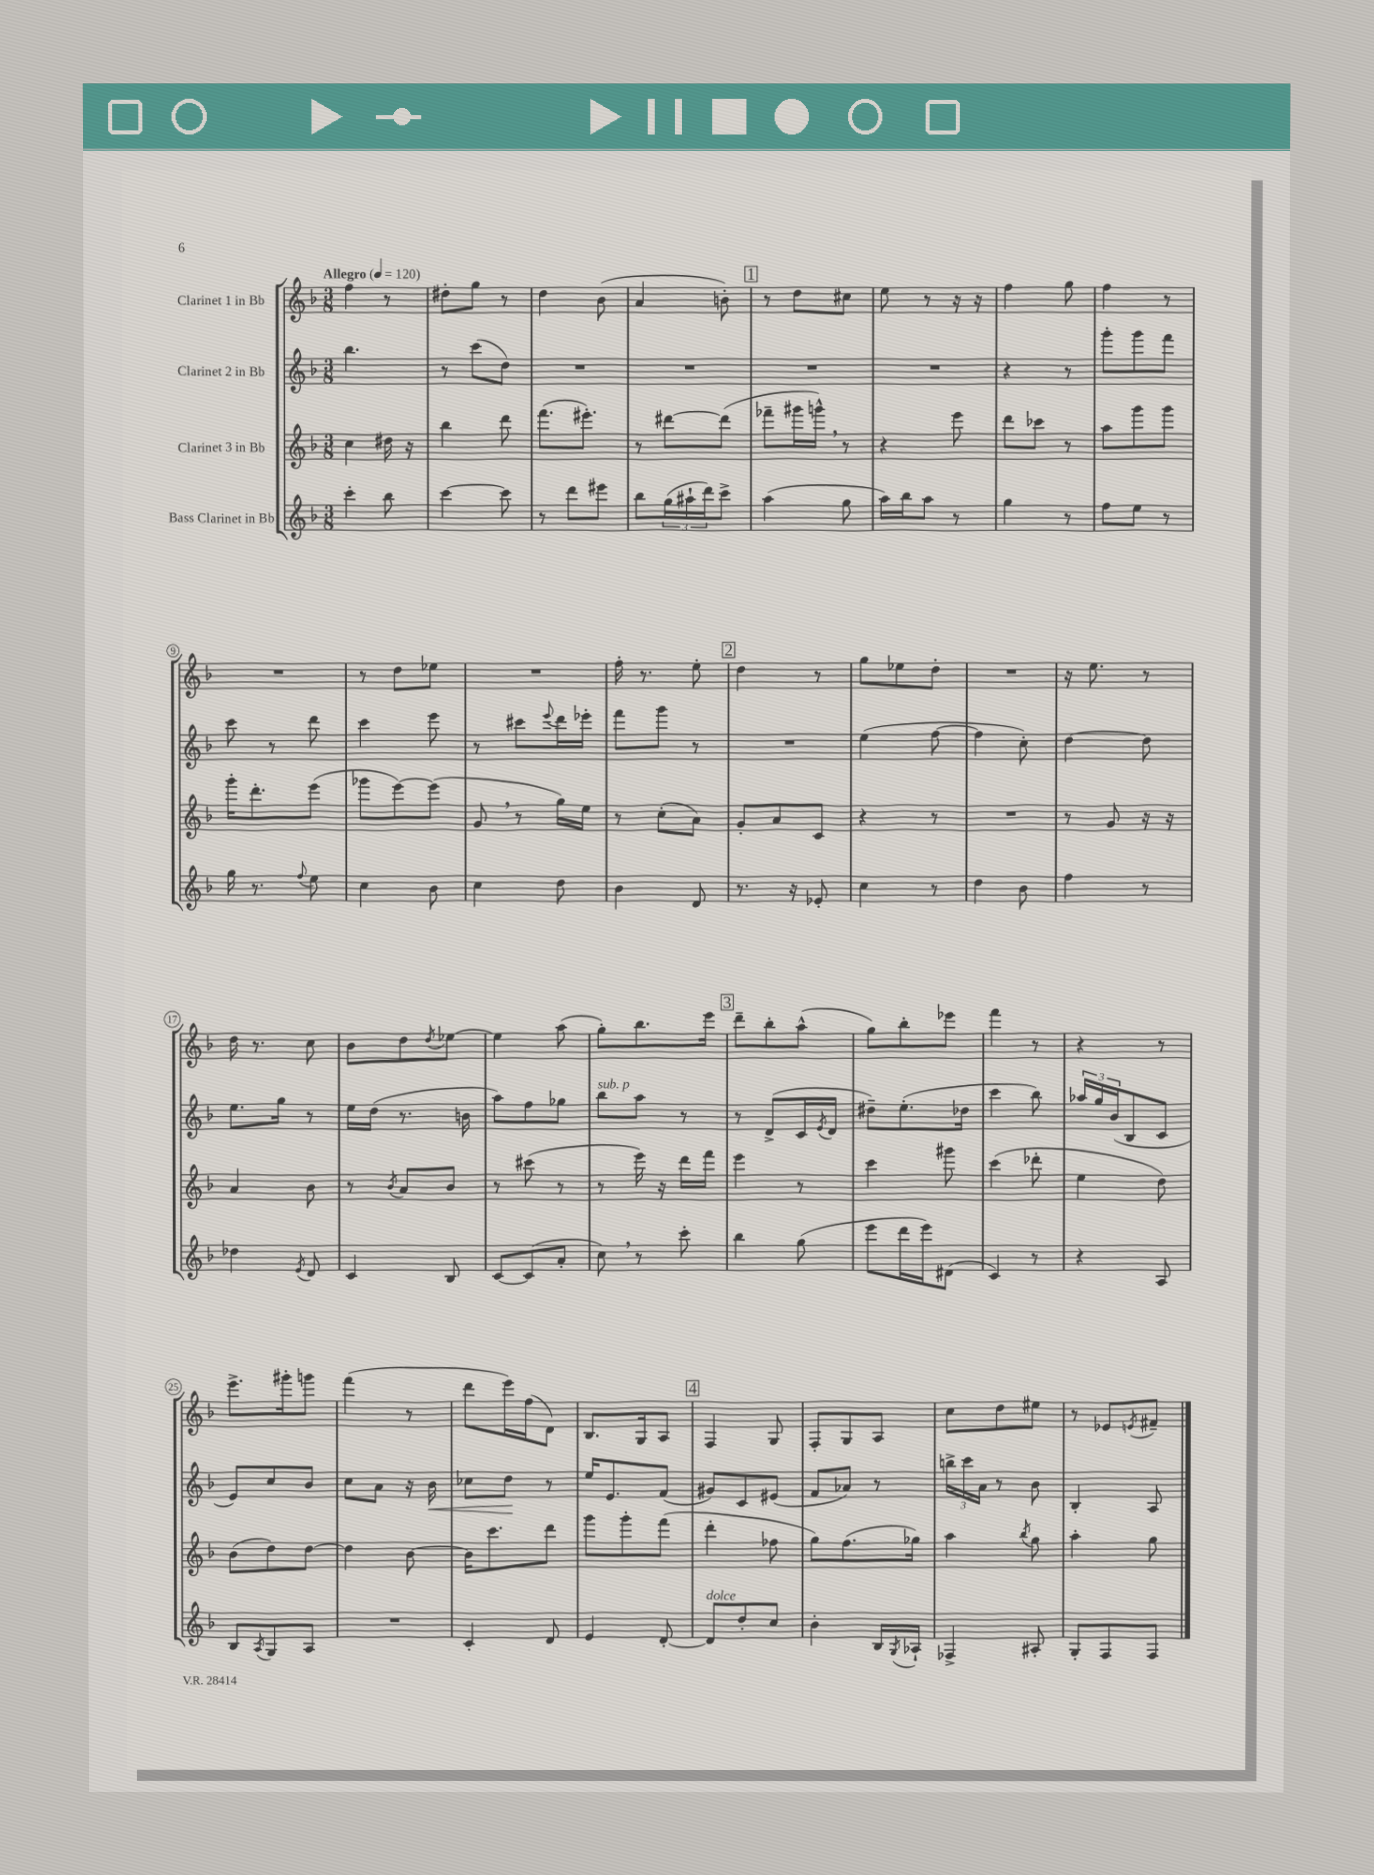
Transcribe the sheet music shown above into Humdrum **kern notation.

**kern	**kern	**kern	**dynam	**kern
*part4	*part3	*part2	*part2	*part1
*staff4	*staff3	*staff2	*staff2	*staff1
*I"Bass Clarinet in Bb	*I"Clarinet 3 in Bb	*I"Clarinet 2 in Bb	*	*I"Clarinet 1 in Bb
*clefG2	*clefG2	*clefG2	*	*clefG2
*k[b-]	*k[b-]	*k[b-]	*	*k[b-]
*M3/8	*M3/8	*M3/8	*	*M3/8
*MM120	*MM120	*MM120	*	*MM120
=1	=1	=1	=1	=1
!	!	!	!	!LO:TX:a:B:t=Allegro
4ccc'\	4cc\	4.bb-\	.	4ff\
8bb-\	16dd#X\	.	.	8r
.	16r	.	.	.
=2	=2	=2	=2	=2
[4ccc\	4bb-\	8r	.	8dd#X'\L
.	.	(8ccc\L	.	8gg\J
8ccc\]	8ddd\	8dd\J)	.	8r
=3	=3	=3	=3	=3
8r	(8.fff\L	4.r	.	4dd\
8ddd\L	.	.	.	.
.	8.eee#X'\J)	.	.	.
8eee#X\J	.	.	.	(8b-\
=4	=4	=4	=4	=4
8bb-\L	8r	4.r	.	4a/
(24gg\L	[8ddd#X\L	.	.	.
24aa#X`\	.	.	.	.
24ddd\J)	.	.	.	.
8ccc^\J	(8ddd#\J]	.	.	8bn'\)
!!LO:REH:place=s1:t=1
=5	=5	=5	=5	=5
(4aa\	8fff-X~\L	4.r	.	8r
.	16ggg#X\L	.	.	8dd\L
.	16gggn^^,\JJ)	.	.	.
8gg\	8r	.	.	8cc#X\J
=6	=6	=6	=6	=6
16aa\LL)	4r	4.r	.	8ee\
16bb-\J	.	.	.	.
8aa\J	.	.	.	8r
8r	8eee\	.	.	16r
.	.	.	.	16r
=7	=7	=7	=7	=7
4gg\	8ddd\L	4r	.	4ff\
.	8ccc-X\J	.	.	.
8r	8r	8r	.	8gg\
=8	=8	=8	=8	=8
8ff\L	8aa\L	8ggg'\L	.	4ff\
8ee\J	8ggg\	8ggg\	.	.
8r	8ggg\J	8fff\J	.	8r
!!LO:LB:g=z
=9	=9	=9	=9	=9
16gg\	16ggg'\KL	8ccc\	.	4.r
8.r	8.ddd'\	.	.	.
.	.	8r	.	.
8qqff/	.	.	.	.
8ee\	(8eee\J	8ddd\	.	.
=10	=10	=10	=10	=10
4cc\	8ggg-X\L	4ccc\	.	8r
.	[8eee\)	.	.	8dd\L
8b-\	(8eee\J]	8eee\	.	8ee-X\J
=11	=11	=11	=11	=11
4cc\	8g,/	8r	.	4.r
.	8r	8ccc#X\L	.	.
.	.	8qqeee/	.	.
8dd\	16gg\LL)	16ddd\L	.	.
.	16ee\JJ	16eee-X'\JJ	.	.
=12	=12	=12	=12	=12
4b-\	8r	8fff\L	.	16ff'\
.	.	.	.	8.r
.	(8cc'\L	8ggg\J	.	.
8d/	8a\J)	8r	.	8ee'\
!!LO:REH:place=s1:t=2
=13	=13	=13	=13	=13
8.r	8g'/L	4.r	.	4dd\
.	8a/	.	.	.
16r	.	.	.	.
8e-X'/	8c/J	.	.	8r
=14	=14	=14	=14	=14
4cc\	4r	(4ee\	.	8gg\L
.	.	.	.	8ee-X\
8r	8r	[8ff\	.	8dd'\J
=15	=15	=15	=15	=15
4dd\	4.r	4ff\]	.	4.r
8b-\	.	8cc'\)	.	.
=16	=16	=16	=16	=16
4ff\	8r	[4dd\	.	16r
.	.	.	.	8.ee\
.	8g/	.	.	.
8r	16r	8dd\]	.	8r
.	16r	.	.	.
!!LO:LB:g=z
=17	=17	=17	=17	=17
4dd-X\	4a/	8.ee\L	.	16dd\
.	.	.	.	8.r
.	.	16gg\Jk	.	.
8qe/	.	.	.	.
8d/	8b-\	8r	.	8cc\
=18	=18	=18	=18	=18
4c/	8r	16ee\LL	.	8b-\L
.	.	(16dd\JJ	.	.
.	8qb-/	.	.	.
.	8a/L	8.r	.	8dd\
.	.	.	.	8qdd/
8B-/	8b-/J	.	.	[8ee-X\J
.	.	16bn\	.	.
=19	=19	=19	=19	=19
[8c/L	8r	8aa\L)	.	4ee-\]
(8c/]	(8ccc#X\	8ff\	.	.
8a'/J	8r	8gg-X\J	.	(8aa\
=20	=20	=20	=20	=20
!	!	!LO:TX:a:i:t=sub. p	!	!
8cc,\)	8r	8bb-\L	.	8gg'\L)
8r	16eee\)	8aa\J	.	8.bb-\
.	16r	.	.	.
8ccc'\	16ddd\LL	8r	.	.
.	16fff\JJ	.	.	16eee\Jk
!!LO:REH:place=s1:t=3
=21	=21	=21	=21	=21
4bb-\	4eee\	8r	.	8ddd~\L
.	.	(8d^/L	.	8bb-'\
(8gg\	8r	16c/L	.	(8aa^^\J
.	.	8qe/	.	.
.	.	16d/JJ	.	.
=22	=22	=22	=22	=22
8eee\L	4ccc\	8dd#X~\L)	.	8gg\L)
16ddd\L	.	(8.ee'\	.	8bb-'\
16eee\J)	.	.	.	.
(8d#X\J	8ggg#X\	.	.	8eee-X\J
.	.	16dd-X\Jk	.	.
=23	=23	=23	=23	=23
4c/)	(4ccc\	4ccc\	.	4fff\
8r	8ddd-X'\	8bb-\)	.	8r
=24	=24	=24	=24	=24
4r	4ee\	24aa-X/LL	.	4r
.	.	24gg/	.	.
.	.	(24b-/J	.	.
.	.	8B-/	.	.
8A/	8dd\)	8c/J	.	8r
!!LO:LB:g=z
=25	=25	=25	=25	=25
8B-/L	(8b-\L	8e/L)	.	8.eee^\L
8qA/	.	.	.	.
8G/	8dd\)	8cc/	.	.
.	.	.	.	16ggg#X'\k
8A/J	[8dd\J	8b-/J	.	8gggn\J
=26	=26	=26	=26	=26
4.r	4dd\]	8cc\L	.	(4fff\
.	.	8a\J	.	.
.	[8b-\	16r	.	8r
!	!	!	!LO:HP:b	!
.	.	16b-\	<	.
=27	=27	=27	=27	=27
4c'/	16b-\KL]	8cc-X\L	.	8ddd\L
.	8.ccc\	.	.	.
.	.	8dd\J	.	16eee\L)
.	.	.	.	(16ff\J
8d/	8ddd\J	8r	[	8d\J)
=28	=28	=28	=28	=28
4e/	8ggg\L	16ee/KL	.	8.B-/L
.	.	8.e/	.	.
.	8ggg'\	.	.	.
.	.	.	.	16G/k
[8d'/	(8fff\J	(8f/J	.	8A/J
!!LO:REH:place=s1:t=4
=29	=29	=29	=29	=29
!LO:TX:a:i:t=dolce	!	!	!	!
8d/L]	4ddd'\	8g#X/L)	.	4F/
8dd'/	.	8c/	.	.
8cc/J	8ff-X\	(8e#X/J	.	8G/
=30	=30	=30	=30	=30
4b-'\	8gg\L)	8f/L	.	8F'/L
.	(8.ff\	8a-X/J)	.	8G/
16B-/LL	.	8r	.	8A/J
8qG/	.	.	.	.
16A-X`/JJ	16gg-X\Jk)	.	.	.
=31	=31	=31	=31	=31
4F-X^/	4aa\	24bbn^\LL	.	8cc\L
.	.	24ccc\	.	.
.	.	24a\JJ	.	.
.	.	8r	.	8dd\
.	8qbb-/	.	.	.
8A#X'/	8gg\	8b-\	.	8ee#X\J
=32	=32	=32	=32	=32
8G'/L	4aa'\	4B-'/	.	8r
8F/	.	.	.	8e-X/L
.	.	.	.	8qen/
8F/J	8gg\	8A/	.	8f#X~/J
==	==	==	==	==
*-	*-	*-	*-	*-
